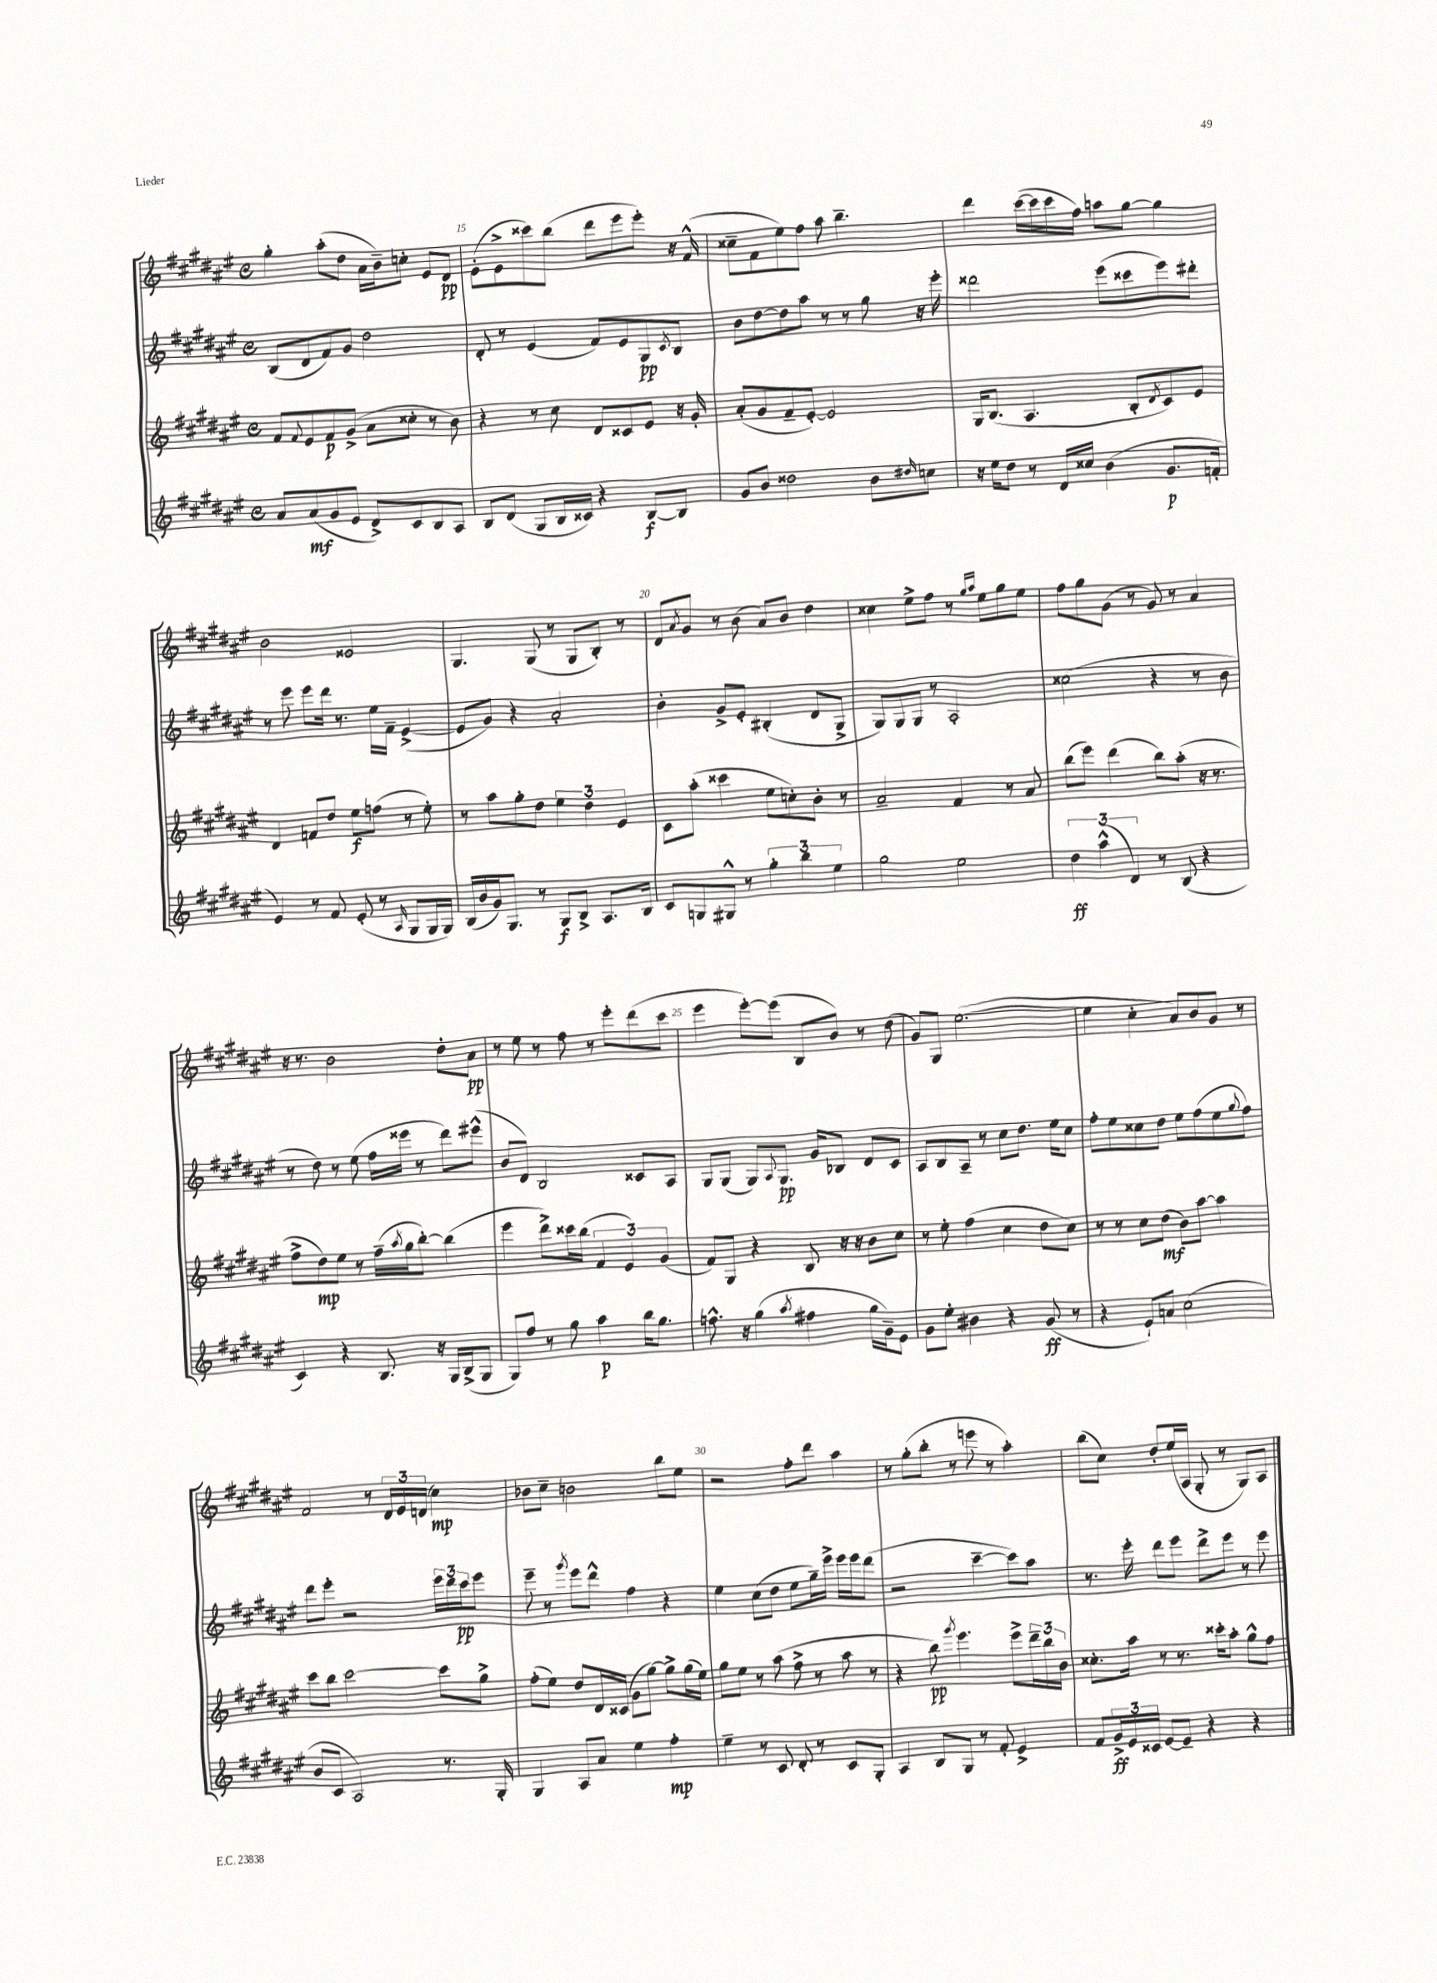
<<
\new StaffGroup <<
\new Staff = "s0" {
    \clef treble \key fis \major \defaultTimeSignature \time 4/4
    gis''4-. ais''8-.( dis''8 ais'16 b'16--) c''8-. eis'8 dis'8\pp |
    eis'8-.( eis'8-> cisis'''8) b''8( dis'''8 eis'''8 eis'''8-.) r16 fis'16-^( |
    cisis''8-- fis'8 eis''8) fis''8 ais''8 b''4.-- |
    dis'''4 cis'''16~( cis'''16 cis'''16 fis''16) a''8 gis''8~ gis''4 |
    b'2 eisis'2 |
    gis4. gis8( r8 gis8 b8-.) r8 |
    dis'8 \acciaccatura { ais'8 } gis'8 r8 b'8( ais'8) b'8 dis''4 |
    cisis''4 eis''8-> fis''8 r8 \grace { gis''16 ais''16 } eis''8 gis''8 eis''8 |
    fis''8 gis''8 gis'8( r8 gis'8) r8 ais'4 |
    r16 r8. b'2 dis''8-. ais'8\pp |
    r8 eis''8 r8 fis''8 r8 eis'''8-. dis'''8( cis'''8 |
    eis'''4 eis'''8~-.) eis'''8( b8 b'8) r8 dis''8( |
    gis'8) gis8 eis''2.~( |
    eis''4 cis''4-. ais'8) b'8 gis'8 r8 |
    fis'2 r8 \tuplet 3/2 { dis'16 eis'16 d'16( } cis''4\mp) |
    bes'8 cis''8-- b'2 b''8 eis''8 |
    r2 fis''8-. dis'''8 ais''4 |
    r8 gis''8-.( b''8-. r8 e'''8 r8 ais''4-.) |
    b''8( cis''8) dis''8-. eis''16( ais16 gis8-. r8 gis8) ais8 \bar "|." |
}
\new Staff = "s1" {
    \clef treble \key fis \major \defaultTimeSignature \time 4/4
    b8( dis'8 fis'8) gis'8 dis''2 |
    dis'8-. r8 eis'4( fis'8) eis'8 gis8\pp \acciaccatura { cis'8 } b8 |
    b'8 dis''8~ dis''8 ais''8 r8 r8 gis''8 r16 eis'''16-. |
    disis'''2 eis'''8( cisis'''8 eis'''8) dis'''8-. |
    r8 eis'''8 eis'''8 dis'''16 r8. eis''16 fis'16-- eis'4~->( |
    eis'8 gis'8) r4 ais'2-. |
    b'4-. gis'8-> eis'8-. bis4-.( dis'8 gis8-> |
    gis8) gis8 gis8 r8 ais2-. |
    cisis''2( r4 r8 b'8 |
    r8 dis''8) r8 eis''8( fis''16 eisis'''16 r8 dis'''8) eis'''8-^( |
    b'8 dis'8) b2 cisis'8 ais8 |
    gis8 gis8( gis8) \appoggiatura { ais8 } gis8.\pp gis'16 bes8 dis'8 cis'8 |
    ais8 b8 ais8-- r8 cis''8 dis''8. eis''16 cis''8 |
    fis''8-. eis''8 cisis''8 dis''8 eis''8 fis''8( eis''8 \appoggiatura { gis''8 } fis''8) |
    dis'''8 eis'''8-. r2 \tuplet 3/2 { eis'''16 dis'''16 cis'''16\pp } eis'''8 |
    eis'''8-- r8 \acciaccatura { gis'''8 } eis'''8 dis'''8-^ fis''4 r4 |
    eis''4 cis''8( dis''8 eis''8 gis''16--) eis'''16-> eis'''16 eis'''16 dis'''8( |
    r2 cis'''4~-- cis'''8) ais''8 |
    r8. eis'''16-. dis'''8 eis'''8 dis'''8-> eis'''8 r8 eis'''8 \bar "|." |
}
\new Staff = "s2" {
    \clef treble \key fis \major \defaultTimeSignature \time 4/4
    fis'8 \appoggiatura { fis'8 } eis'8 fis'8\p gis'8->( ais'8 cisis''8-. r8 b'8) |
    r4 r8 cis''8 dis'8 cisis'8 eis'8 r16 gis'16-. |
    ais'8-.( gis'8 fis'8-- eis'8~-.) eis'2 |
    gis16 b8.( ais4. b8-. \acciaccatura { dis'8 } cis'8) eis'8 |
    dis'4 f'8 dis''8 eis''8\f f''8( r8 eis''8-.) |
    r8 ais''8 gis''8-. dis''8 \tuplet 3/2 { eis''4 dis''4 eis'4 } |
    cis'8 ais''8-.( cisis'''4 eis''8 c''8-.) b'8-. r8 |
    ais'2-- fis'4 r8 ais'8 |
    b''8( eis'''8) dis'''4( b''8) ais''8-.( r16 r8. |
    fis''8-> dis''8\mp) eis''8 r8 fis''16--( \acciaccatura { ais''8 } gis''16 b''8~-.) b''4( |
    eis'''4 dis'''8->) cisis'''16 b''16( \tuplet 3/2 { fis'4 eis'4) gis'4( } |
    fis'8) gis8 r4 b8 r16 r16 b'8 cis''8 |
    r8 eis''8-. fis''4( cis''4 dis''8 cis''8) |
    r8 r8 cis''8 dis''8\mf( b'8) ais''8~ ais''4 |
    cis'''8 b''8 cis'''2~ cis'''8 gis''8-> |
    fis''8-.( eis''8) dis''8 dis'16 cisis'16( gis'8 gis''8~) gis''8-> gis''16( eis''16) |
    gis''8 eis''8 r8 ais''8( fis''8-> r8 ais''8 r8 |
    r4 b''8\pp) \acciaccatura { gis'''8 } eis'''4. eis'''8-> \tuplet 3/2 { dis'''16-- b''16 b'16 } |
    cisis''8.-. ais''16 r8 r8. cisis'''16-. ais''8-. gis''8-^ fis''8 \bar "|." |
}
\new Staff = "s3" {
    \clef treble \key fis \major \defaultTimeSignature \time 4/4
    ais'8 ais'8\mf( gis'8 eis'8 dis'8->) cis'8 b8 ais8 |
    b8 dis'8( gis8 b16 cisis'16) r4 b8~\f b8 |
    gis'8 b'8 disis''2 b'8 \grace { dis''16 } c''8 |
    r16 eis''16 dis''8 r8 dis'16 cisis''16 b'4( gis'8.\p f'16-. |
    eis'4) r8 fis'8 eis'8-.( r8 \grace { ais16 } gis8 gis16 gis16) |
    b16( b'16 gis'16) gis8. r8 gis8\f b8-> ais8. b16 |
    cis'8 g8 gis8-^ r8 \tuplet 3/2 { gis''4-. b''4 eis''4 } |
    gis''2 eis''2 |
    \tuplet 3/2 { dis''4\ff ais''4-^( dis'4) } r8 b8( r4 |
    cis'4) r4 b8. r16 gis16 b16->( gis8 |
    gis8) fis''8 r8 gis''8 ais''4\p b''16 gis''8. |
    f''8.-^ r16 gis''4( \acciaccatura { ais''8 } fis''4 gis''16 gis'16--) eis'8 |
    gis'8 eis''8-. bis'4 r4 gis'8\ff( r8 |
    r4 eis'8-!) a'8 cis''2( |
    b'8 cis'8 ais2) r8. gis16-. |
    gis4 ais8 ais'8 eis''4 fis''4-.\mp |
    eis''4-- r8 cis'8 dis'8-. r8 cis'8 gis8-. |
    ais4 b8 gis8 r8 fis'8-. eis'4-> |
    fis'8 \tuplet 3/2 { gis'16->\ff eis'16 cisis'16 } eis'8~ eis'8-- r4 r4 \bar "|." |
}
>>
>>
\layout { \context { \Score currentBarNumber = #14 \override BarNumber.break-visibility = ##(#f #t #t) barNumberVisibility = #(every-nth-bar-number-visible 5) } }
